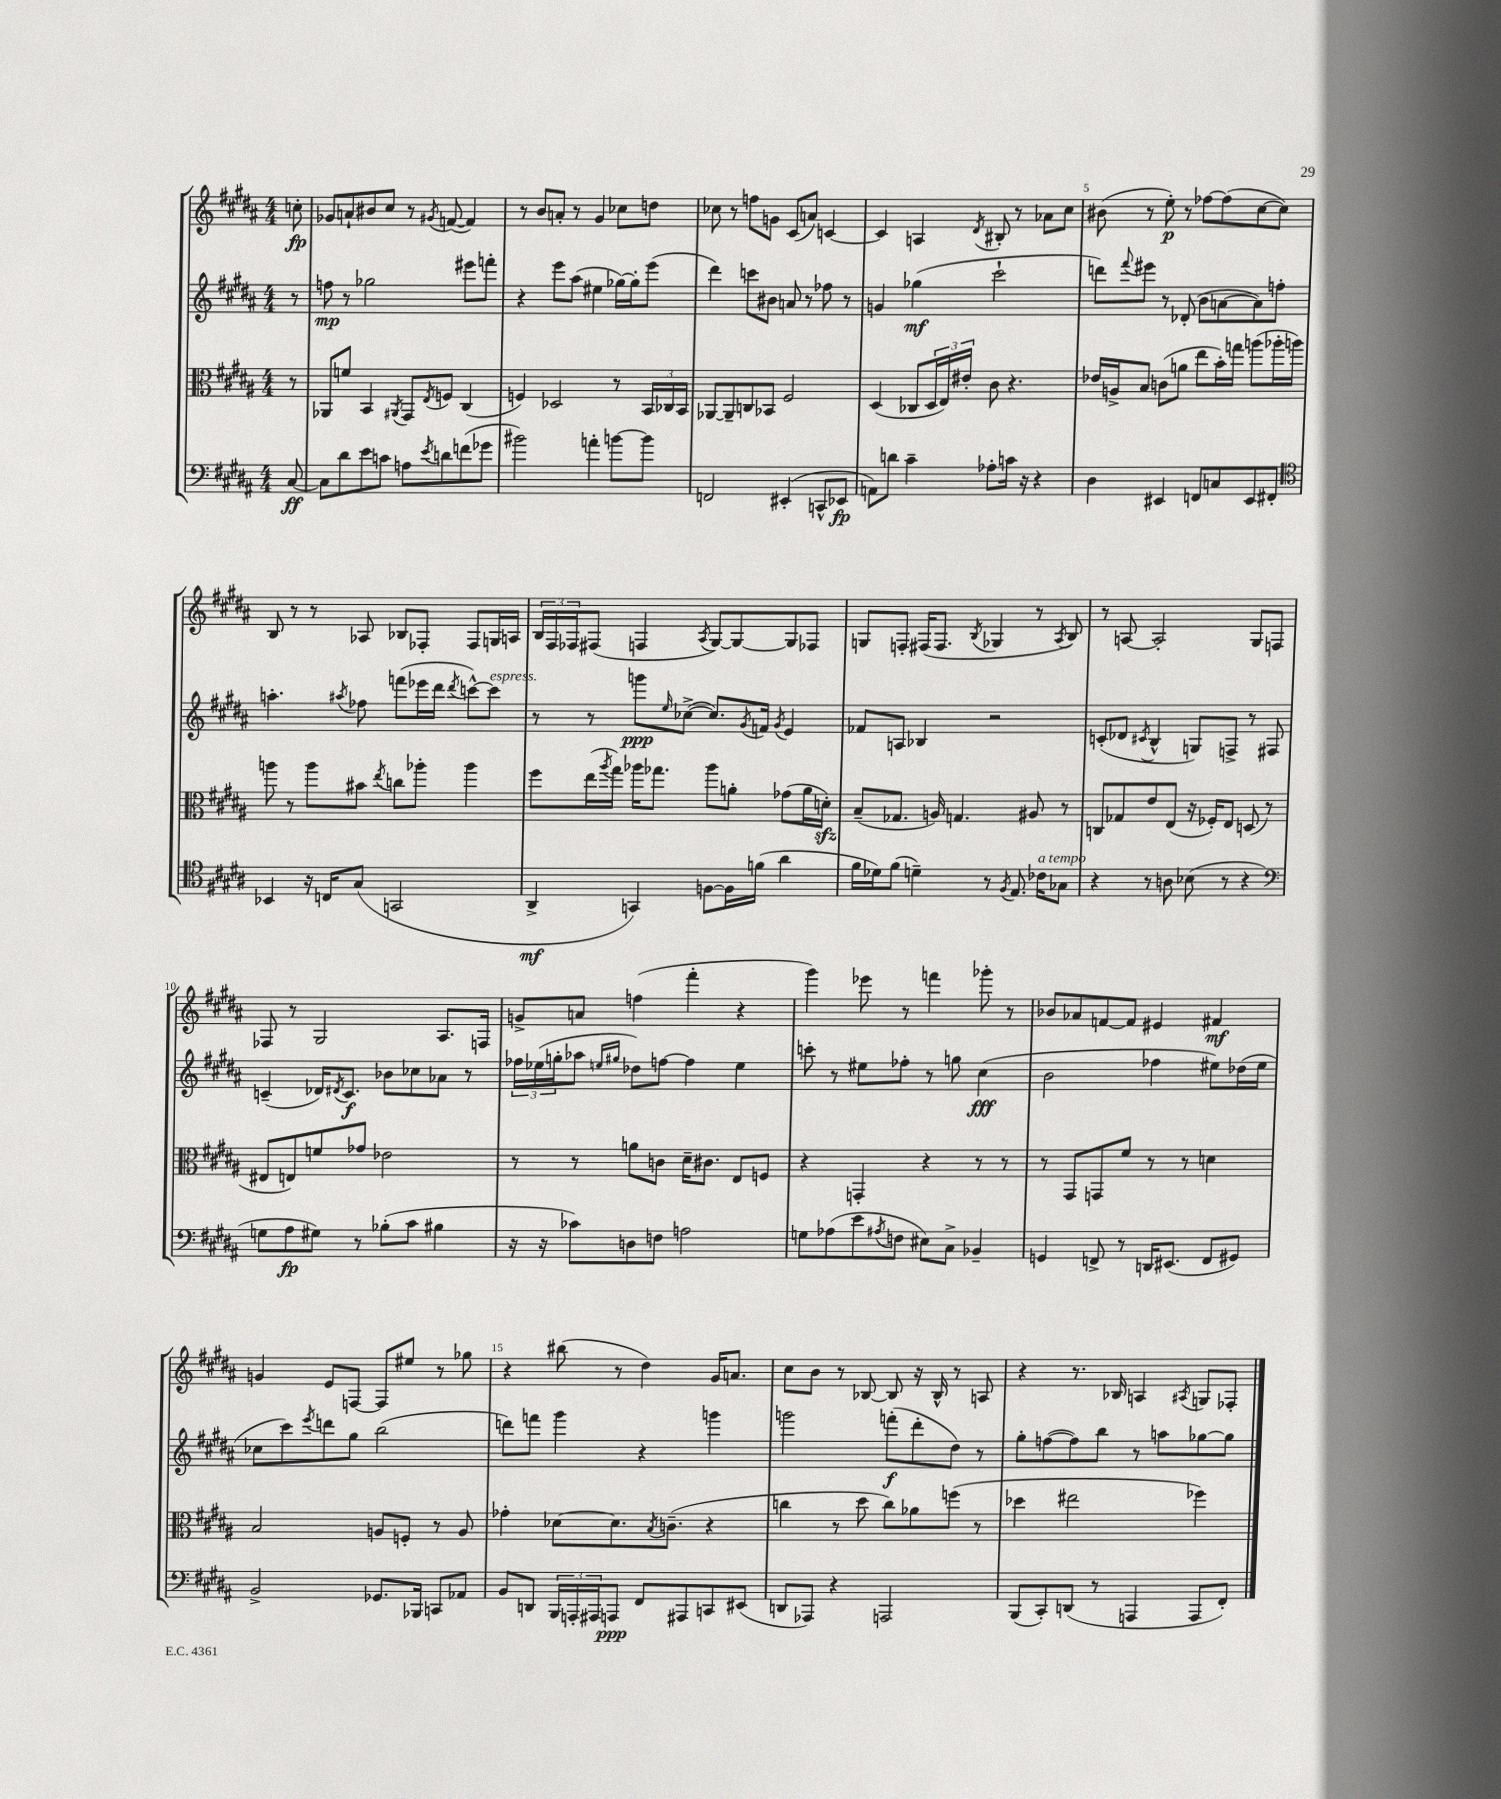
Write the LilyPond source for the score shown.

<<
\new StaffGroup <<
\new Staff = "s0" {
    \clef treble \key b \major \numericTimeSignature \time 4/4 \partial 8
    c''8-.\fp |
    ges'8 a'8-! bis'8 cis''8 r8 \acciaccatura { gis'8 } f'8~( f'4) |
    r8 b'8 a'8-. r8 gis'4 ces''8 d''8 |
    ces''8 r8 f''8 g'8 cis'8( a'8) c'4~ |
    c'4 a4 \acciaccatura { dis'8 } bis8-. r8 aes'8 cis''8 |
    bis'8( r8 e''8-.\p) r8 fes''8~ fes''8( cis''8~ cis''8) |
    b8 r8 r8 aes8 bes8 fes8-. fes8 g16 a16 |
    \tuplet 3/2 { b16 fis16 fes16 } fis8( f4 \acciaccatura { ais8 } gis8~) gis8~ gis8 fes8 |
    g8 f8-. fis16( fis8. \acciaccatura { b8 } ges4 r8 \acciaccatura { ais8 } b8) |
    r8 a8~ a2-. gis8 f8 |
    fes8 r8 gis2 ais8. f16 |
    g'8-> a'8 f''4( fis'''4-. r4 |
    gis'''4) ees'''8 r8 f'''4 ges'''8-. r8 |
    bes'8 aes'8 f'8~ f'8 eis'4 fis'4\mf |
    g'4 e'8 f8~ f8 eis''8 r8 ges''8 |
    r4 bis''8( r8 dis''4) gis'16 a'8. |
    cis''8 b'8 r8 bes8~ bes8 r16 bes16-^ r8 a8 |
    r4 r8. bes16 a4 \acciaccatura { ais8 } g8 fes8-. \bar "|." |
}
\new Staff = "s1" {
    \clef treble \key b \major \numericTimeSignature \time 4/4 \partial 8
    r8 |
    f''8\mp r8 ges''2 eis'''8 f'''8-. |
    r4 e'''8 ais''8( eis''4 ges''16~) ges''16-. e'''8( |
    dis'''4) c'''8 bis'8 a'8 r8 fes''8 r8 |
    g'4 ges''4\mf( cis'''2-! |
    d'''8) \appoggiatura { fis'''8 } eis'''8 r8 des'8-.( b'8 a'8~ a'8) f''8-. |
    a''4.-. \acciaccatura { ais''8 } fes''8 f'''8( ees'''16 dis'''16 \acciaccatura { dis'''8 } c'''8~-^) c'''8^\markup { \italic "espress." } |
    r8 r8 g'''8\ppp \grace { e''16 } ces''8~->( ces''8.) \acciaccatura { gis'8 } f'16 \acciaccatura { gis'8 } e'4 |
    fes'8 a8 bes4 r2 |
    c'8-.( des'8 \acciaccatura { cis'8 } b4-^ g8) f8-> r8 fis8 |
    c'4--( des'16) \acciaccatura { dis'8 } c'8.\f bes'8 ces''8 aes'8 r8 |
    \tuplet 3/2 { fes''16 ees''16( g''16-. } aes''8 \grace { e''16 gis''16 } des''8) f''8~ f''4 e''4 |
    c'''8-. r8 eis''8 fes''8-. r8 g''8 cis''4\fff( |
    b'2 fes''4 eis''8) des''16( eis''16 |
    ces''8 cis'''8) \acciaccatura { e'''8 } d'''8 gis''8 b''2( |
    d'''8) f'''8 gis'''4 r4 g'''4 |
    g'''2 f'''8-.\f( dis'''8-. dis''8) r8 |
    gis''8-. f''8~( f''8) b''8 r8 a''8 ges''8~ ges''8 \bar "|." |
}
\new Staff = "s2" {
    \clef alto \key b \major \numericTimeSignature \time 4/4 \partial 8
    r8 |
    aes,8 f'8 b,4 \acciaccatura { ais,8 } gis,8 \acciaccatura { e8 } f8 cis4( |
    f4) des2 r8 \tuplet 3/2 { b,16 ces16 b,16 } |
    aes,8~ aes,8-- c8 bes,8 fis2 |
    dis4( ces8 \tuplet 3/2 { dis16 e16) eis'16-. } cis'8 r4. |
    ees'16 a16-> b8 c'8( a'8 e''8 b'16-.) g''16 a''8( aes''16-. a''16) |
    a''8 r8 a''8 bis'8 \acciaccatura { e''8 } c''8 aes''8-. aes''4 |
    fis''8 e''16( \acciaccatura { ais''8 } gis''16) aes''16 ges''8. aes''8 a'8-. ges'8( a'16 d'16-.\sfz) |
    b8--( ges8. a16) g4. ais8 r8 |
    c8 ges8 e'8 e8( r16 fes16-.) e8 d8( r8 |
    eis8 e8) f'8 ges'8 ees'2 |
    r8 r8 a'8 c'8 dis'16-- cis'8. e8 f8 |
    r4 g,4-. r4 r8 r8 |
    r8 gis,8 g,8 fis'8 r8 r8 d'4 |
    b2 a8 f8-. r8 a8 |
    ges'4-. des'8~ des'8. \acciaccatura { b8 } c'8.--( r4 |
    c''4 r8 dis''8 c''8) aes'8 f''8( r8 |
    des''4 eis''2 fes''4) \bar "|." |
}
\new Staff = "s3" {
    \clef bass \key b \major \numericTimeSignature \time 4/4 \partial 8
    cis8~\ff |
    cis8 dis'8 e'8 c'8 a8 \acciaccatura { e'8 } d'8 f'8( ges'8 |
    bis'2) a'4-. b'8~ b'8 |
    f,2 eis,4-.( c,8-^ ees,8\fp |
    a,8) d'8 cis'4-- aes8-. c'16 r16 r4 |
    dis4 eis,4 f,8 c8 eis,8 fis,8-. |
    \clef tenor bes,4 r16 c16 gis8( g,2 |
    ais,4->\mf g,4) f8~ f16 f'16( ais'4 |
    fis'16 des'16) fis'8( d'4--) r8 \acciaccatura { fis8 } e8. ces'16^\markup { \italic "a tempo" } ges8 |
    r4 r8 a8 bes8( r8 r4 |
    \clef bass g8 ais8\fp gis8) r8 bes8-.( cis'8 bis4 |
    r16 r16 ces'8) d8 f8 a2 |
    g8 aes8( e'8 \acciaccatura { ais8 } f8 eis8) cis8-> bes,4-- |
    g,4 f,8-> r8 d,16 eis,8.( f,8 gis,8) |
    b,2-> ges,8. bes,,16 c,8 aes,8 |
    b,8 d,8 \tuplet 3/2 { b,,16 a,,16-. ais,,16 } a,,8\ppp fis,8 ais,,8 c,8 eis,8( |
    d,8 aes,,8) r4 a,,2 |
    b,,8( cis,8-.) d,8( r8 a,,4 a,,8 fis,8-.) \bar "|." |
}
>>
>>
\layout { \context { \Score \override BarNumber.break-visibility = ##(#f #t #t) barNumberVisibility = #(every-nth-bar-number-visible 5) } }
